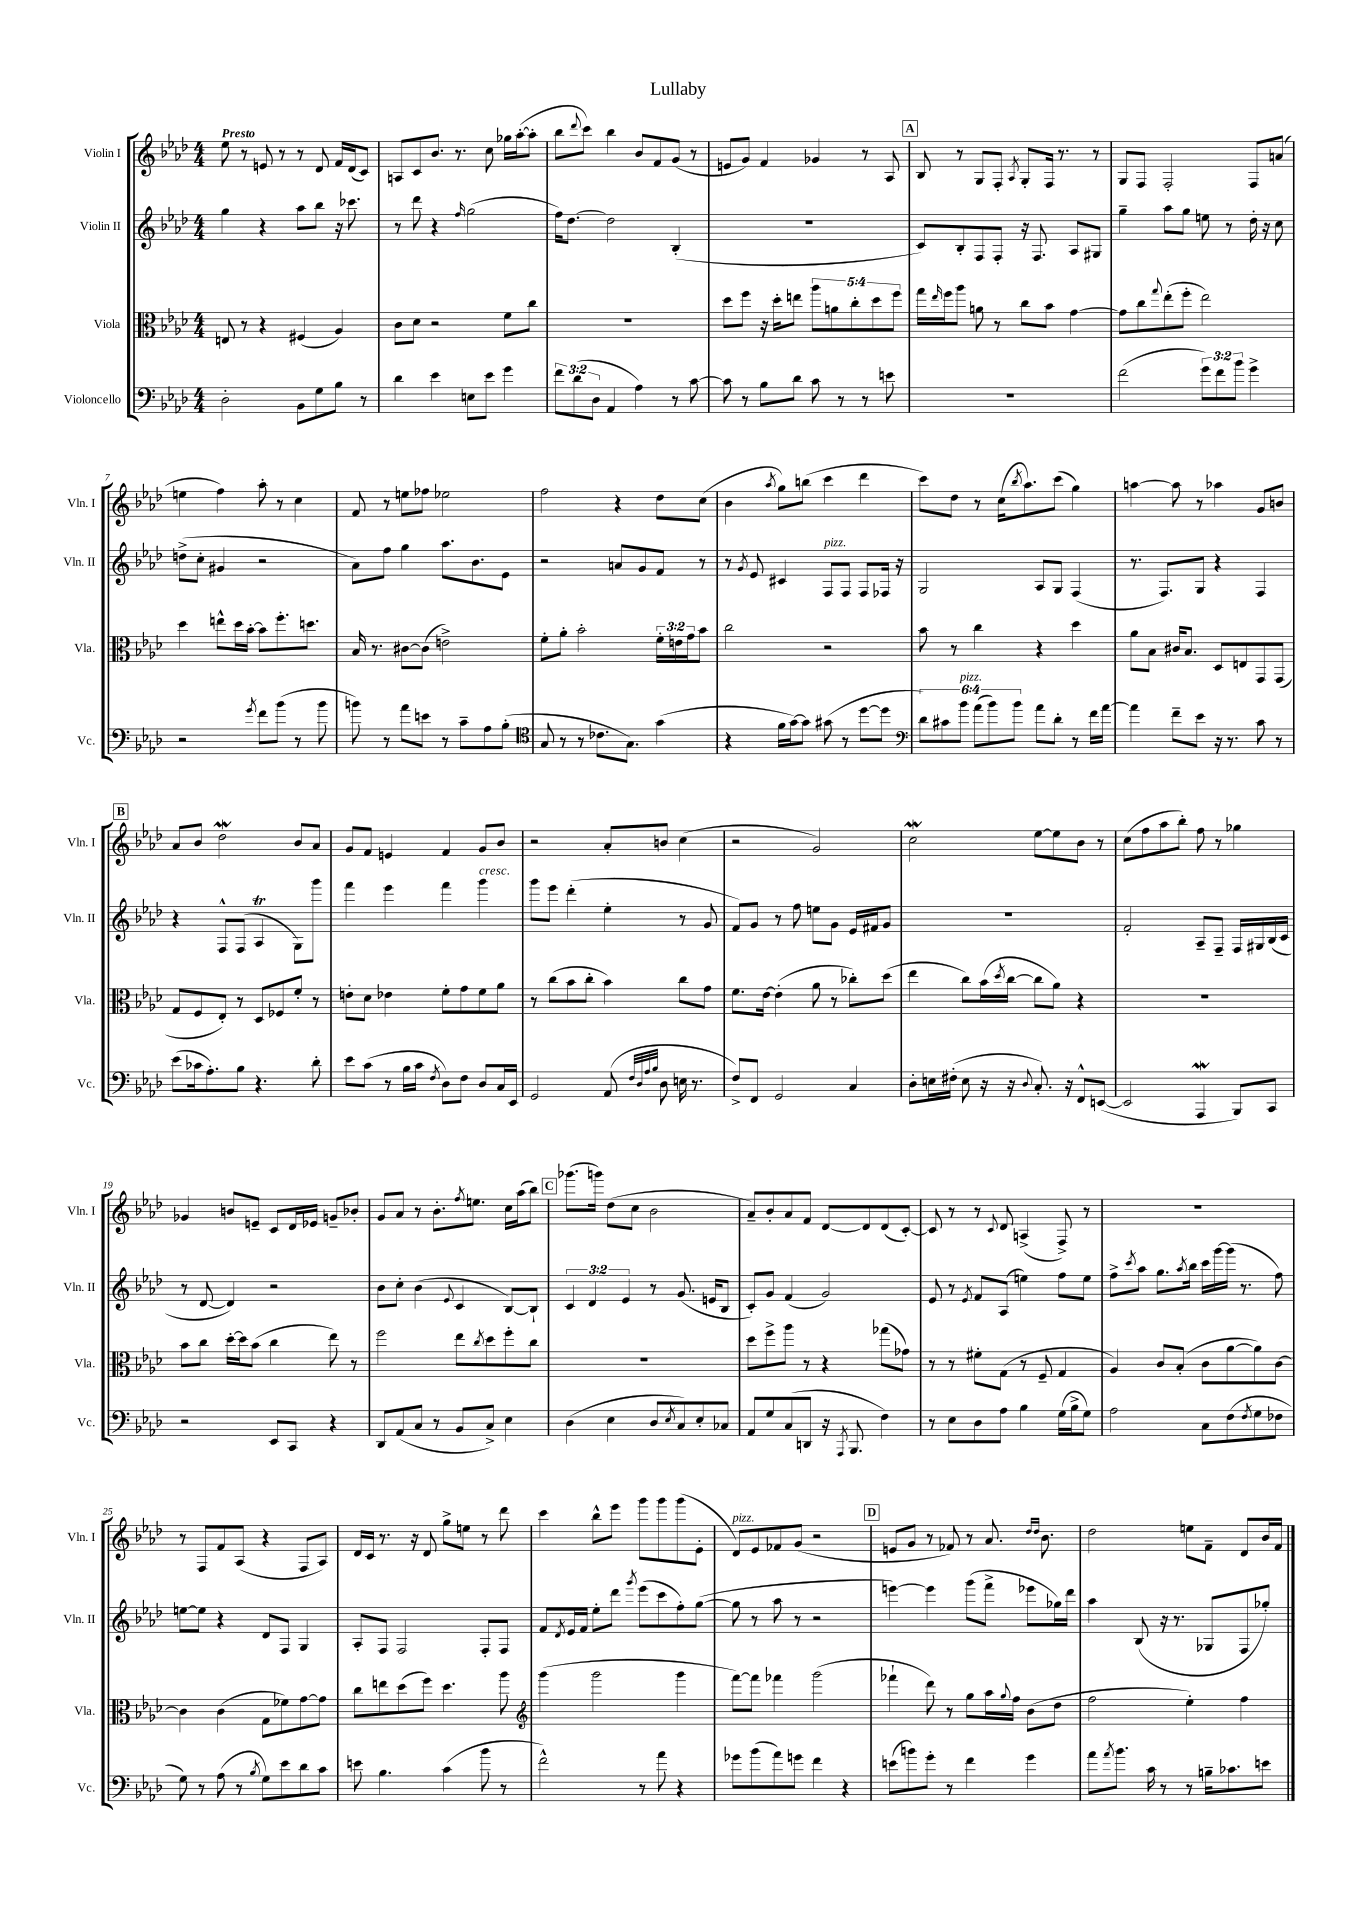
\header { title = "Lullaby" }
<<
\new StaffGroup <<
\new Staff = "s0" \with { instrumentName = "Violin I" shortInstrumentName = "Vln. I" } {
    \clef treble \key aes \major \numericTimeSignature \time 4/4 \tempo "Presto"
    ees''8 r8 e'8 r8 r8 des'8 f'16 des'16( c'8) |
    a8 c'8 bes'8. r8. c''8 ges''16 aes''16~-.( aes''8-. |
    bes''8 \appoggiatura { des'''8 } c'''8) bes''4 bes'8 f'8 g'8( r8 |
    e'8 g'8) f'4 ges'4 r8 aes8 |
    \mark \markup { \box "A" } bes8 r8 g8 f8-. \acciaccatura { aes8 } g8-. f16 r8. r8 |
    g8 f8 f2-. f8 a'8( |
    e''4 f''4) aes''8-. r8 c''4 |
    f'8 r8 e''8 fes''8 ees''2 |
    f''2 r4 des''8 c''8( |
    bes'4 \acciaccatura { aes''8 } g''8) b''8( c'''4 des'''4 |
    c'''8) des''8 r8 c''16( \acciaccatura { bes''8 } aes''8.) c'''8( g''4) |
    a''4~ a''8 r8 aes''4 g'8 b'8 |
    \mark \markup { \box "B" } aes'8 bes'8 des''2\mordent bes'8 aes'8 |
    g'8 f'8 e'4 f'4 g'8 bes'8 |
    r2 aes'8-. b'8 c''4( |
    r2 g'2) |
    c''2\mordent ees''8~ ees''8 bes'8 r8 |
    c''8( f''8 aes''8 bes''8-.) f''8 r8 ges''4 |
    ges'4 b'8 e'8-- c'8 des'16 ees'16 g'8-- bes'8-. |
    g'8 aes'8 r8 bes'8.-. \acciaccatura { f''8 } e''8. c''16 aes''16( bes''8) |
    \mark \markup { \box "C" } ges'''8.( g'''16) des''8( c''8 bes'2 |
    aes'8--) bes'8-. aes'8 f'8 des'8~ des'8 des'8( c'8~-.) |
    c'8 r8 r8 \appoggiatura { c'8 } des'8 a4->( f8->) r8 |
    R1 |
    r8 f8 f'8 aes8( r4 f8 aes8) |
    des'16 c'16 r8. r16 des'8 g''8-> e''8 r8 des'''8 |
    c'''4 bes''8-^ ees'''8 g'''8 g'''8 g'''8( ees'8-. |
    des'8^\markup { \italic "pizz." }) ees'8 fes'8 g'8( r2 |
    \mark \markup { \box "D" } e'8 g'8 r8 fes'8) r8 aes'8. \grace { des''16 des''16 } bes'8. |
    des''2 e''8 f'8-- des'8 bes'16 f'16 \bar "|." |
}
\new Staff = "s1" \with { instrumentName = "Violin II" shortInstrumentName = "Vln. II" } {
    \clef treble \key aes \major \numericTimeSignature \time 4/4 \override Staff.TupletNumber.text = #tuplet-number::calc-fraction-text
    g''4 r4 aes''8 bes''8 r16 ces'''8. |
    r8 des'''8 r4 \grace { f''16 } g''2( |
    f''16) des''8.~ des''2 bes4-.( |
    R1 |
    \mark \markup { \box "A" } c'8) bes8-. f8 f8-. r16 f8. aes8 gis8 |
    g''4-- aes''8 g''8 e''8 r8 des''16-. r16 c''8 |
    d''8->( c''8-. gis'4 r2 |
    aes'8) f''8 g''4 aes''8. bes'8. ees'8 |
    r2 a'8 g'8 f'8 r8 |
    r8 \acciaccatura { g'8 } ees'8 cis'4 f8^\markup { \italic "pizz." } f8 f8 fes16 r16 |
    g2 aes8 g8 f4( |
    r8. f8.) g8 r4 f4 |
    \mark \markup { \box "B" } r4 f8-^ f8( aes4\trill g8) g'''8 |
    f'''4 ees'''4 f'''4 g'''4^\markup { \italic "cresc." } |
    g'''8 ees'''8 des'''4-.( ees''4-. r8 g'8 |
    f'8) g'8 r8 f''8 e''8 g'8 ees'16 fis'16 g'8 |
    R1 |
    f'2-. aes8-- f8-- f16 gis16 bes16( c'16 |
    r8 des'8~ des'4) r2 |
    bes'8 c''8-. bes'4( \appoggiatura { ees'8 } c'4 bes8~) bes8-! |
    \mark \markup { \box "C" } \tuplet 3/2 { c'4 des'4 ees'4 } r8 g'8.( e'16 bes8 |
    c'8-.) g'8 f'4( g'2) |
    ees'8 r8 \acciaccatura { ees'8 } f'8 aes8( e''4) f''8 e''8 |
    f''8-> \acciaccatura { c'''8 } aes''8 g''8. \acciaccatura { aes''8 } bes''16 c'''16 g'''16~ g'''16( r8. f''8) |
    e''8~ e''8 r4 des'8 f8 g4 |
    aes8-. f8 f2 f8-. f8 |
    f'8 \acciaccatura { des'8 } ees'16 f'16 ees''8-. des'''8 \acciaccatura { g'''8 } ees'''8( c'''8 f''8-.) g''8~( |
    g''8 r8 aes''8 r8 r2 |
    \mark \markup { \box "D" } e'''4~) e'''4 g'''8( f'''8-> ees'''8 ges''16) des'''16 |
    aes''4 bes8( r16 r8. ges8 f8 ges''8-.) \bar "|." |
}
\new Staff = "s2" \with { instrumentName = "Viola" shortInstrumentName = "Vla." } {
    \clef alto \key aes \major \numericTimeSignature \time 4/4 \override Staff.TupletNumber.text = #tuplet-number::calc-fraction-text
    e8 r8 r4 fis4( aes4) |
    c'8 des'8 r2 f'8 c''8 |
    R1 |
    des''8 f''8 r16 des''16-. e''8 \tuplet 5/4 { aes''8 a'8 c''8-. des''8 f''8 } |
    \mark \markup { \box "A" } g''16 \grace { ees''16 } f''16 aes''8 a'8 r8 c''8 bes'8 g'4~ |
    g'8 c''8 \appoggiatura { g''8 } ees''8-.( f''8-. ees''2) |
    des''4 e''8-^ des''16 bes'16~-. bes'8 f''8.-. d''8. |
    bes16 r8. cis'8~ cis'8( e'2->) |
    f'8-. aes'8-. bes'2-. \tuplet 3/2 { f'16-. e'16 g'16 } bes'8 |
    c''2 r2 |
    bes'8 r8 c''4 r4 des''4 |
    aes'8 bes8 cis'16 bes8. des8 e8 g,8 g,8( |
    \mark \markup { \box "B" } g8 f8 ees8-.) r8 des8 fes8 f'8-. r8 |
    e'8-. des'8 ees'4 f'8-. g'8 f'8 aes'8 |
    r8 c''8( bes'8 c''8-. bes'4) c''8 g'8 |
    f'8. ees'16~ ees'4-.( aes'8 r8 ces''8-.) des''8( |
    ees''4 c''8) bes'16( \acciaccatura { des''8 } c''16~ c''8 aes'8) r4 |
    R1 |
    bes'8 c''8 des''16~-. des''16 bes'8( c''4 ees''8) r8 |
    f''2 ees''8 \acciaccatura { c''8 } des''8 f''8-. c''8 |
    \mark \markup { \box "C" } R1 |
    des''8 f''8-> aes''8 r8 r4 ges''8( ges'8) |
    r8 r8 fis'8-. g8( r8 f8-- g4 |
    aes4) c'8 bes8-.( c'8 aes'8~ aes'8) c'8~ |
    c'4 c'4( g8 fes'8) g'8~ g'8 |
    c''8 e''8 des''8( f''8) des''4. aes''8 |
    \clef treble g'''4( g'''2 g'''4 |
    f'''8~) f'''8 fes'''4 g'''2( |
    \mark \markup { \box "D" } fes'''4-! des'''8) r8 g''8 aes''16 \appoggiatura { g''8 } f''16 bes'8( des''8 |
    f''2 ees''4-.) f''4 \bar "|." |
}
\new Staff = "s3" \with { instrumentName = "Violoncello" shortInstrumentName = "Vc." } {
    \clef bass \key aes \major \numericTimeSignature \time 4/4 \override Staff.TupletNumber.text = #tuplet-number::calc-fraction-text
    des2-. bes,8 g8 bes8 r8 |
    des'4 ees'4 e8 ees'8 g'4 |
    \tuplet 3/2 { f'8 des'8( des8 } aes,4 aes4) r8 c'8~ |
    c'8 r8 bes8 des'8 c'8 r8 r8 e'8 |
    \mark \markup { \box "A" } R1 |
    f'2( \tuplet 3/2 { g'8) f'8 bes'8 } g'4-> |
    r2 \acciaccatura { g'8 } f'8 bes'8( r8 bes'8 |
    b'8) r8 aes'8 e'8 r8 c'8-- aes8 bes8-.( |
    \clef tenor g8 r8 r8 ces'8. g8.) g'4( |
    r4 f'16 g'16~) g'8 gis'8( r8 des''8~ des''8 |
    \clef bass \tuplet 6/4 { des'8) cis'8 bes'8^\markup { \italic "pizz." } aes'8( bes'8) bes'8 } aes'8 des'8-. r8 f'16 aes'16~ |
    aes'4 f'8-- ees'8 r16 r8. c'8 r8 |
    \mark \markup { \box "B" } ees'8( ces'16 aes8.-.) bes8 r4. des'8-. |
    ees'8 c'8( r8 bes16 c'16 \acciaccatura { f8 } des8) f8 des8 c16 ees,16 |
    g,2 aes,8( \grace { f32 des32 aes32 bes32 } des8 e16 r8. |
    f8->) f,8 g,2 c4 |
    des8-. e16 fis16-.( e8 r16 r16 \appoggiatura { des8 } c8.-.) r16 f,8-^ e,8~( |
    e,2 aes,,4\mordent bes,,8) c,8 |
    r2 ees,8 c,8 r4 |
    des,8 aes,8( c8 r8 bes,8 c8->) ees4 |
    \mark \markup { \box "C" } des4( ees4 des8 \acciaccatura { ees8 } c8) ees8-. ces8 |
    aes,8 g8 c8( d,8 r16 \acciaccatura { aes,,8 } bes,,8. f4) |
    r8 ees8 des8 aes8 bes4 g16( bes16-> g8) |
    aes2 c8 f8( \acciaccatura { f8 } g8 fes8 |
    g8) r8 aes8( r8 \acciaccatura { bes8 } g8) ees'8 des'8 c'8 |
    e'8 bes4. c'4( bes'8 r8 |
    f'2-^) r8 aes'8 r4 |
    ges'8 bes'8( aes'8) g'8 f'4 r4 |
    \mark \markup { \box "D" } e'8( b'8) g'8-. r8 f'4 g'4 |
    aes'8 \acciaccatura { aes'8 } bes'8. c'16 r8 r8 b16-- ces'8. e'8 \bar "|." |
}
>>
>>
